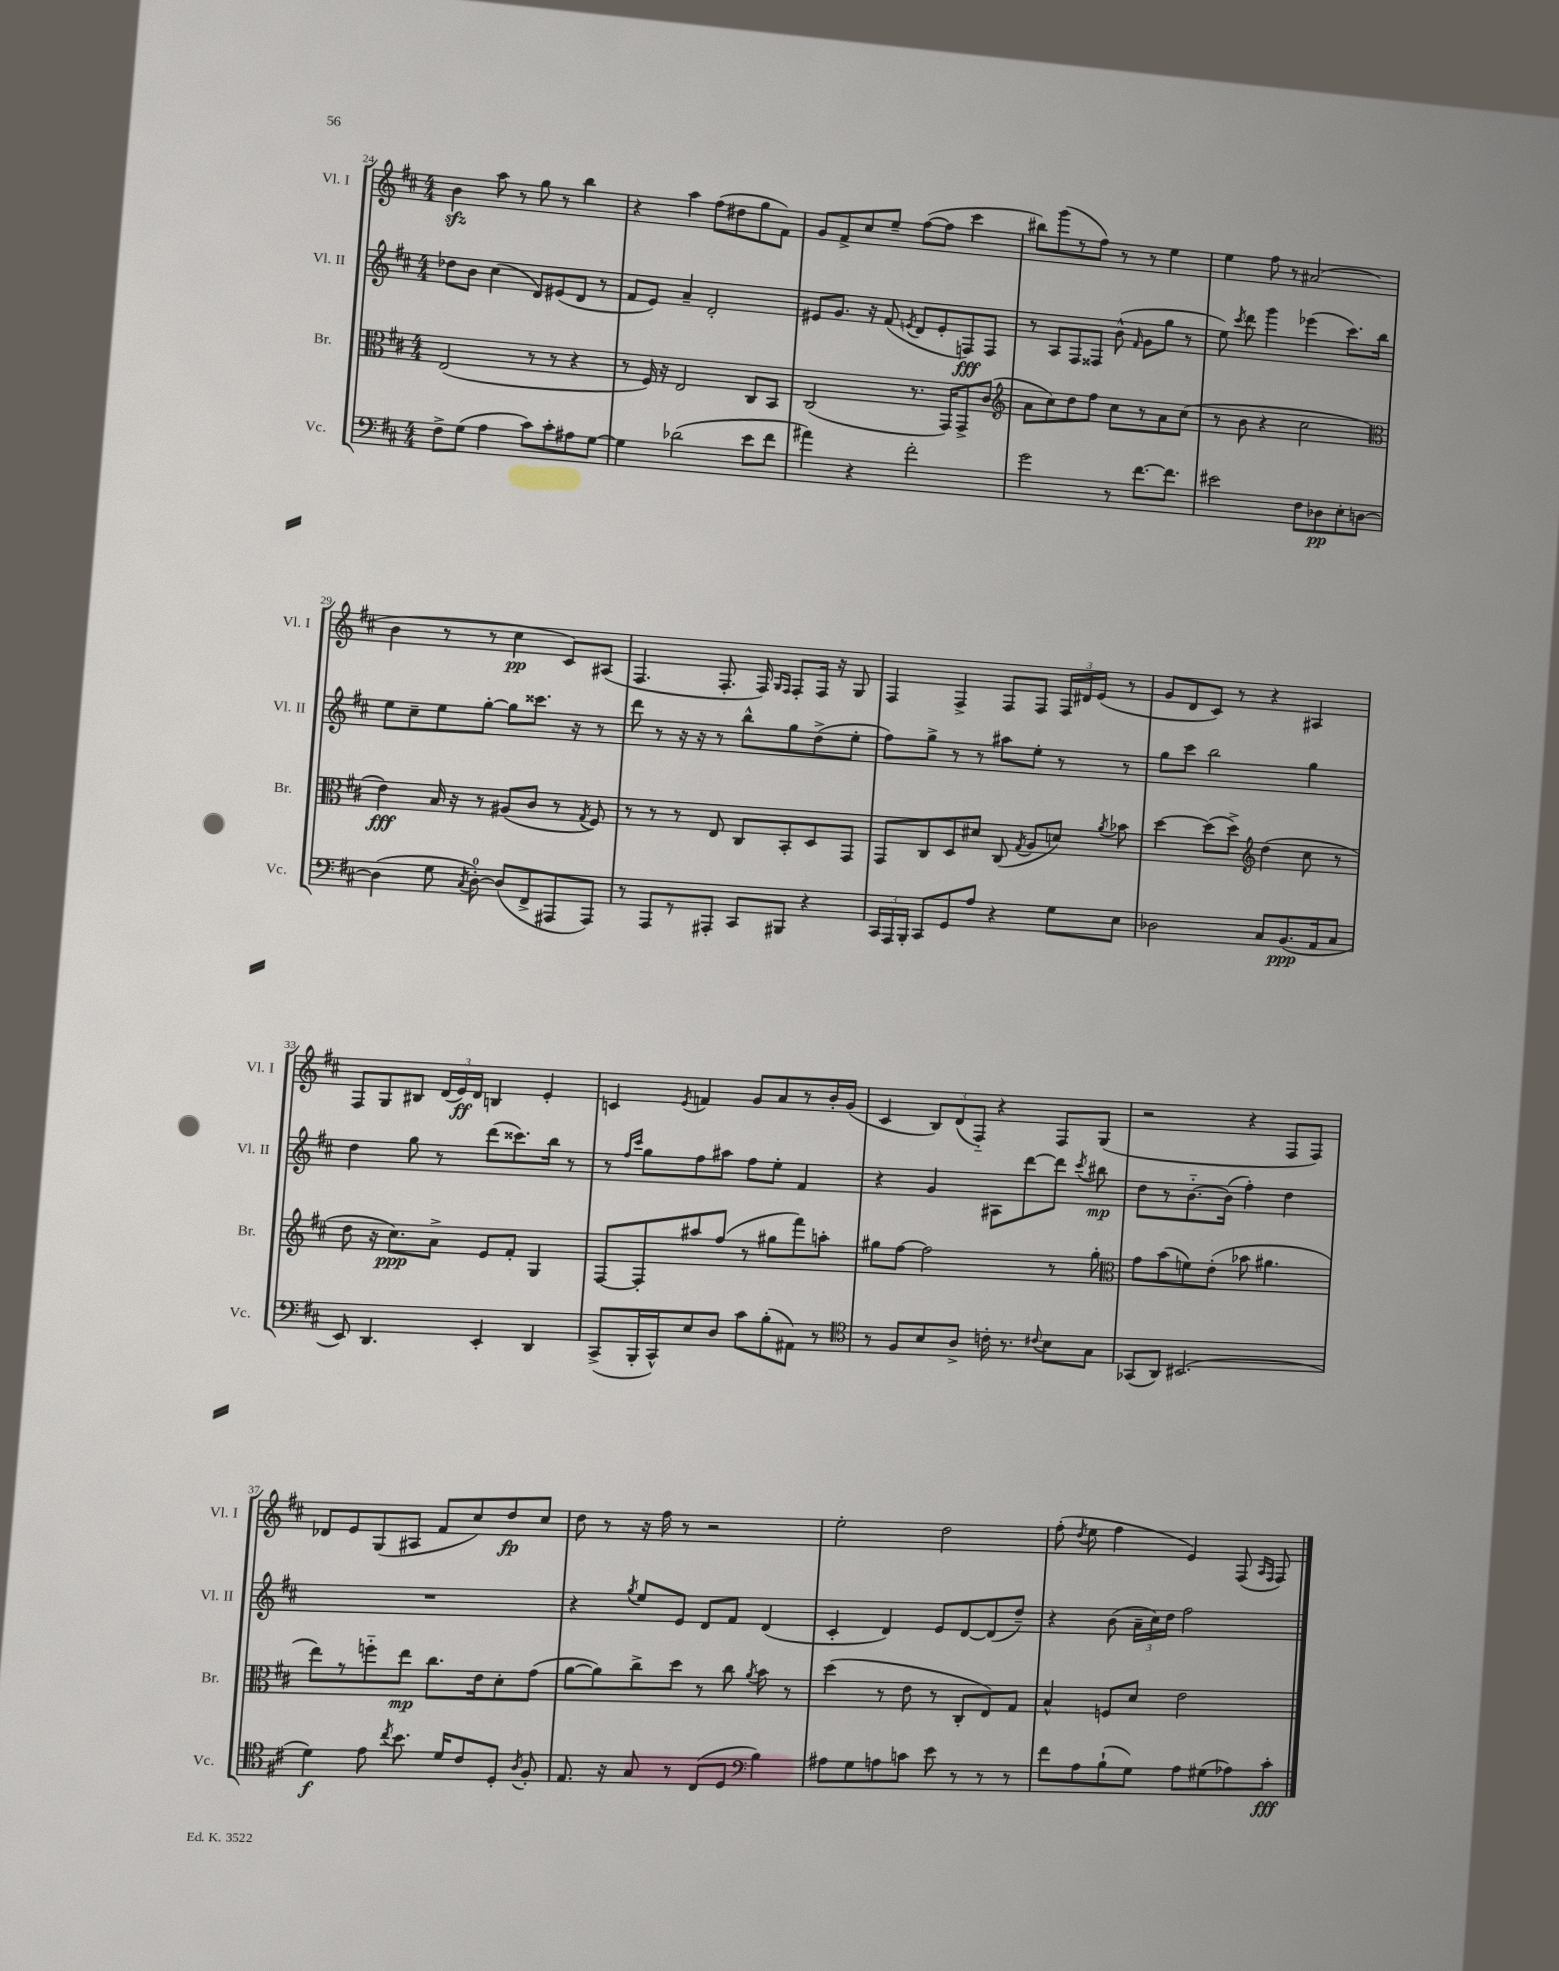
<<
\new StaffGroup <<
\new Staff = "s0" \with { instrumentName = "Vl. I" shortInstrumentName = "Vl. I" } {
    \clef treble \key d \major \numericTimeSignature \time 4/4
    \autoBeamOff b'4\sfz a''8 r8 g''8 r8 b''4 |
    r4 a''4 fis''8[( dis''8 g''8 fis'8]) |
    g'8[ fis'8-> cis''8 e''8]-- fis''8[~( fis''8] cis'''4 |
    bis''8[) g'''8( r8 fis''8]) r8 r8 e''4 |
    e''4 fis''8 r8 ais'2( |
    b'4 r8 r8 cis''4\pp cis'8[) ais8]( |
    fis4. fis8.-. fis16) \grace { g16[ fis16] } fis8[-. fis16] r16 g8 |
    fis4 fis4-> fis8[ fis8] \tuplet 3/2 { fis16[ dis'16 e'16]( } r8 |
    g'8[ d'8 cis'8]) r8 r4 ais4 |
    fis8[ g8 bis8] \tuplet 3/2 { d'16[( e'16\ff) d'16] } b4 e'4-. |
    c'4 \acciaccatura { e'8 } f'4 g'8[ a'8 r8 b'16-. g'16]( |
    cis'4 \tuplet 3/2 { b8[) d'8( fis8]-_) } r4 fis8[ g8]( |
    r2 r4 fis8[ fis8]) |
    des'8[ e'8 g8( ais8] fis'8[ cis''8) d''8\fp cis''8] |
    d''8 r8 r16 fis''16 r8 r2 |
    e''2-. d''2 |
    fis''8-.( \acciaccatura { d''8 } e''8 fis''4 e'4) fis8( \grace { a16[ fis16] } fis8) \bar "|." |
}
\new Staff = "s1" \with { instrumentName = "Vl. II" shortInstrumentName = "Vl. II" } {
    \clef treble \key d \major \numericTimeSignature \time 4/4
    \autoBeamOff des''8[ b'8] cis''4( d'8[) eis'8( d'8] r8 |
    fis'8[ e'8]) a'4-- d'2-. |
    eis'8[ g'8.] r16 fis'8( \acciaccatura { e'8 } d'8[ e'8-. f8\fff) f8] |
    r8 a8[ fis8 fisis8] b'8-^( \grace { fis'16 } g'8[ g''8] r8 |
    e''8) \acciaccatura { cis'''8 } d'''8 g'''4 ees'''4( cis'''8.[) b''16] |
    e''8[ cis''8-- e''8 g''8]~-. g''8[ cisis'''8.] r16 r8 |
    d'''8 r8 r16 r16 r8 b''8[-^ g''8 d''8->( e''8]-. |
    fis''8[) g''8]-> r8 r8 ais''8[ e''8]-. r8 r8 |
    g''8[ cis'''8] b''2 g''4 |
    d''4 g''8 r8 d'''8[( cisis'''8.) b''16] r8 |
    r8 \grace { fis''16[ cis'''16] } g''8[ fis''8 ais''8] fis''8[ e''8]-. fis'4 |
    r4 g'4 ais8[ d'''8~ d'''8] \acciaccatura { cis'''8 } bis''8\mp |
    d''8[ r8 b'8.~-_ b'16]( fis''4-.) d''4 |
    R1 |
    r4 \acciaccatura { g''8 } e''8[ e'8] d'8[ fis'8] d'4( |
    cis'4-. d'4) e'8[ d'8~ d'8( d''8]--) |
    r4 b'8( \tuplet 3/2 { a'16[-- cis''16) d''16] } fis''2 \bar "|." |
}
\new Staff = "s2" \with { instrumentName = "Br." shortInstrumentName = "Br." } {
    \clef alto \key d \major \numericTimeSignature \time 4/4
    \autoBeamOff e2( r8 r8 r4 |
    r8 fis16) r16 e2 cis8[ b,8] |
    cis2( r8. g,16[) g,8-> cis'8]( |
    \clef treble a'8[ cis''8) d''8 fis''8] cis''8[ r8 a'8 cis''8]( |
    r8 b'8 r4 cis''2 |
    \clef alto e'4\fff) b16 r16 r8 ais8[( cis'8] r8 \acciaccatura { g8 } fis8) |
    r8 r8 r8 e8 cis8[ b,8-. d8 g,8] |
    g,8[ cis8 d8 dis'8] cis8( \acciaccatura { g8 } a8[ d'8]) \acciaccatura { a'8 } bes'8 |
    d''4~ d''8[( d''8]->) \clef treble d''4( cis''8 r8 |
    d''8 r16 cis''8.[\ppp) a'8]-> e'8[ fis'8]-. g4 |
    fis8[~ fis8-. ais''8 fis''8]( r8 gis''8[ fis'''8) a''8]-. |
    gis''8[ fis''8]~ fis''2 r8 gis''8-. |
    \clef alto g'8[ b'8( f'8) e'8]-.( bes'8 ais'4. |
    e''8[) r8 f''8-_ e''8]\mp cis''8.[ e'16 d'8-. g'8]( |
    a'8[~ a'8) cis''8-> d''8] r8 cis''8 \acciaccatura { a'8 } b'8 r8 |
    d''4( r8 e'8 r8 cis8[-. e8) g8] |
    b4-^ f8[ d'8] e'2 \bar "|." |
}
\new Staff = "s3" \with { instrumentName = "Vc." shortInstrumentName = "Vc." } {
    \clef bass \key d \major \numericTimeSignature \time 4/4
    \autoBeamOff fis8[-> g8]( a4 cis'8[) cis'8-. ais8 g8]~ |
    g4 des'2( e'8[ fis'8] |
    ais'4) r4 fis'2-. |
    g'2 r8 fis'8.[~ fis'8.] |
    eis'2 fis8[ des8\pp e8-. d8]~ |
    d4( g8 \acciaccatura { cis8 } d8-0~-.) d8[( fis,8-> ais,,8 ais,,8]) |
    r8 a,,8[ r8 ais,,8]-. cis,8[ bis,,8] r4 |
    \tuplet 3/2 { cis,16[ a,,16 b,,16]-. } cis,8[ g,8 a8] r4 g8[ e8] |
    des2 cis8[ b,8.\ppp( a,16 cis8] |
    e,8) d,4. e,4-. d,4 |
    cis,8[->( b,,16-. cis,16-^) e8 d8] cis'8[ b8-.( ais,8]) r8 |
    \clef tenor r8 fis8[ b8 a8]-> c'16-. r8. \appoggiatura { cis'8 } b8[ g8] |
    ges,8[( a,8]) bis,2.( |
    d'4\f) e'8 \acciaccatura { cis''8 } b'8. d'16[ cis'8 d8]-. \acciaccatura { a8 } fis8-. |
    e8. r16 g8 r8 cis8[( d8] \clef bass b4) |
    ais8[ g8 a8 c'8] e'8 r8 r8 r8 |
    fis'8[ a8 b8-!( g8]) a8[ gis8( aes8) cis'8]-.\fff \bar "|." |
}
>>
>>
\layout { \context { \Score currentBarNumber = #24 } }
